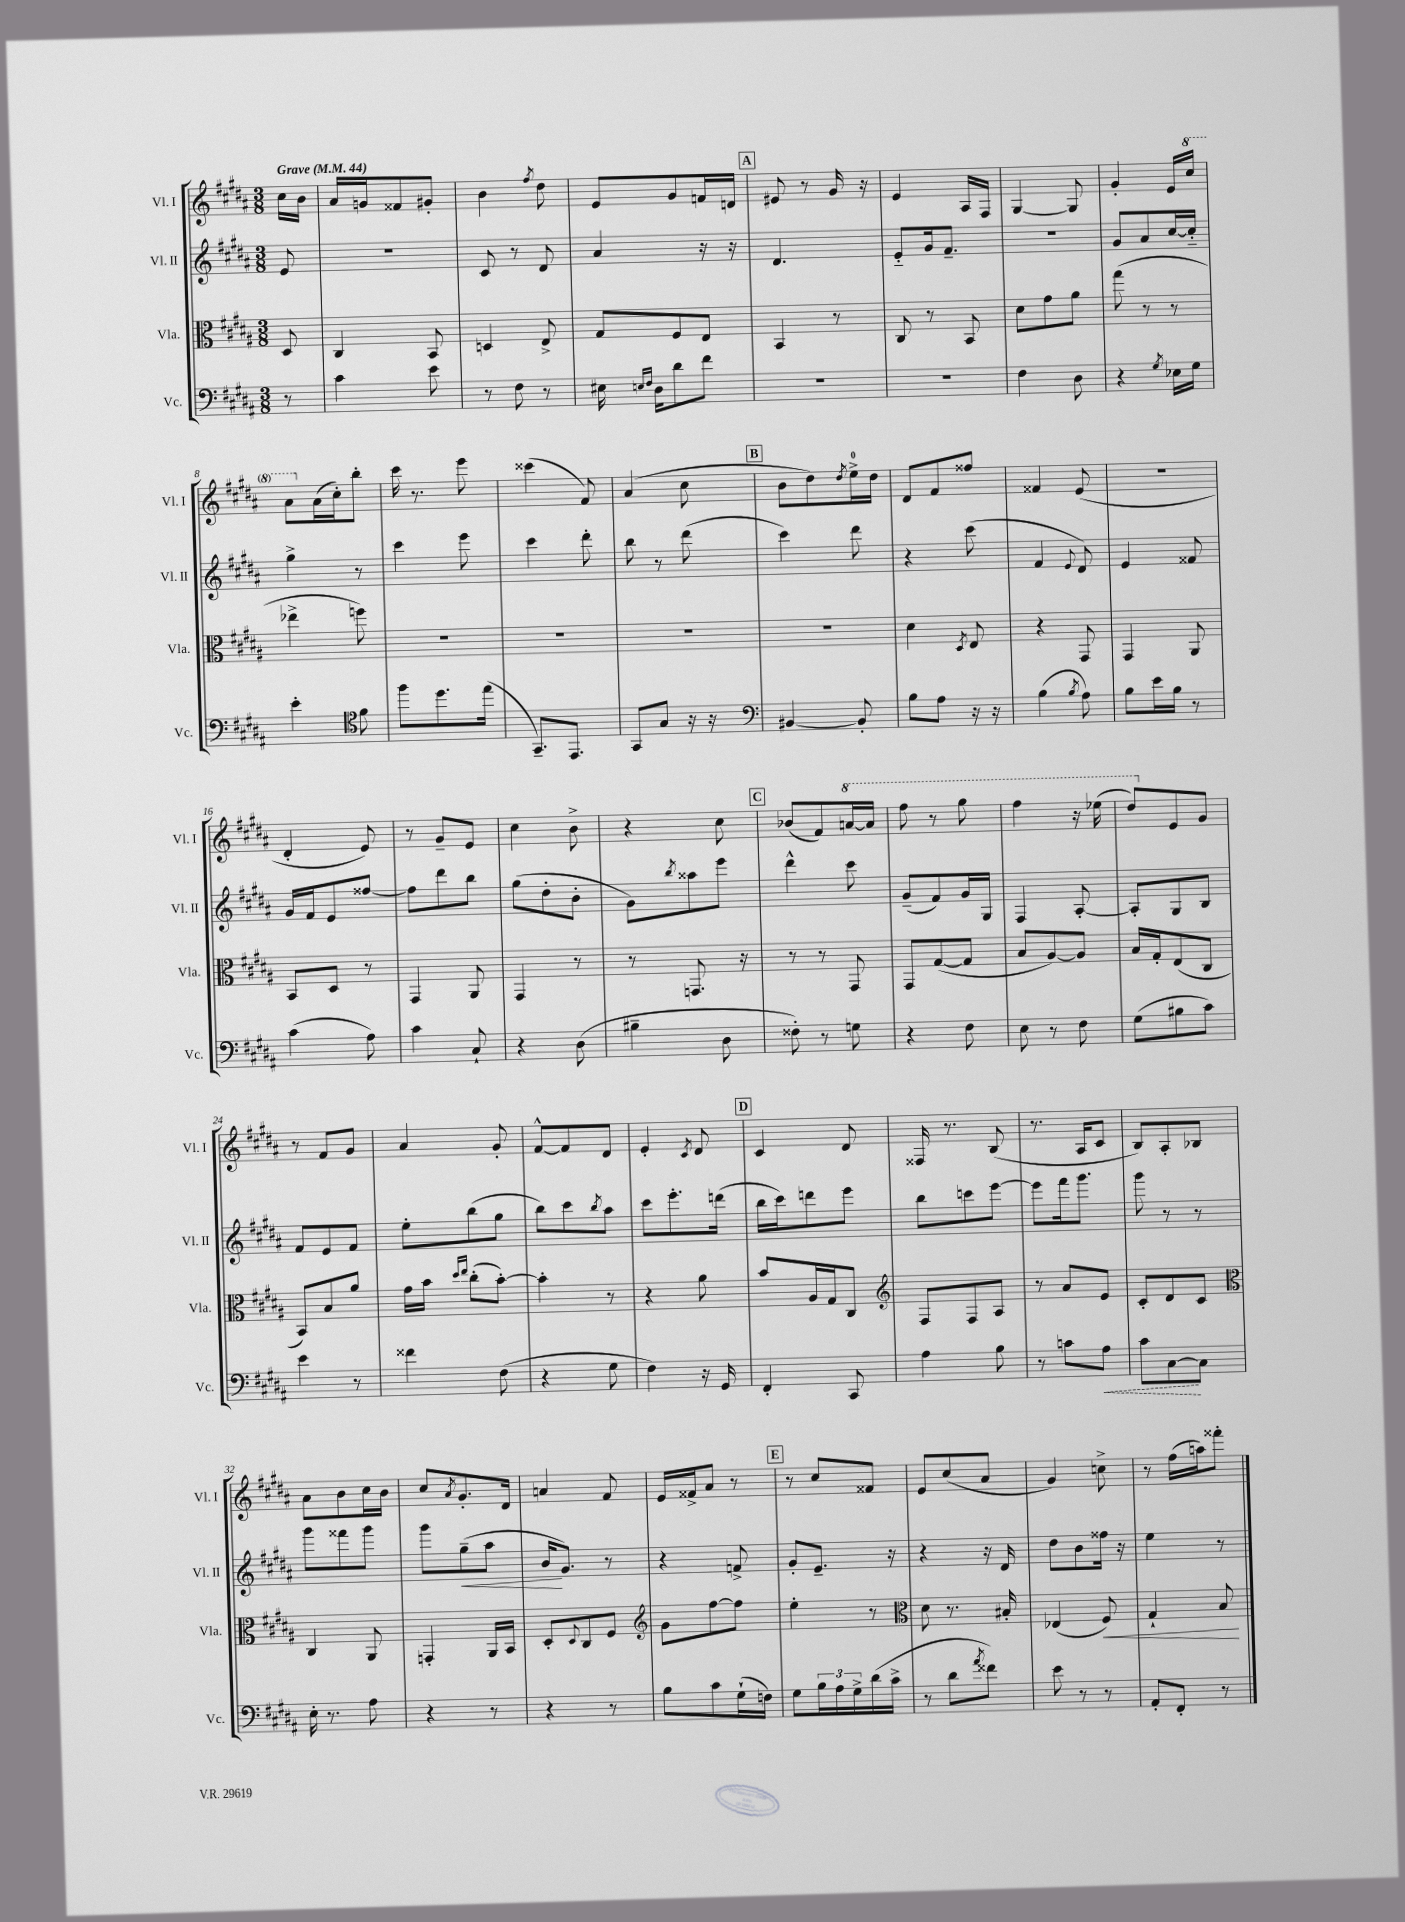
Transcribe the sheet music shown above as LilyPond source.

<<
\new StaffGroup <<
\new Staff = "s0" \with { instrumentName = "Vl. I" shortInstrumentName = "Vl. I" } {
    \clef treble \key b \major \numericTimeSignature \time 3/8 \partial 8 \tempo "Grave" 4 = 44
    cis''16 b'16 |
    ais'16 g'16 fisis'8 gis'8-. |
    b'4 \acciaccatura { fis''8 } dis''8 |
    e'8 gis'8 f'16 d'16 |
    \mark \markup { \box "A" } eis'8 r8 gis'16 r16 |
    e'4 ais16 fis16 |
    gis4~ gis8 |
    gis'4-. e'16 \ottava #1 cis'''16 |
    ais''8 \ottava #0 ais'16( cis''16-.) b''8-. |
    cis'''16 r8. e'''8 |
    cisis'''4( fis'8) |
    ais'4( cis''8 |
    \mark \markup { \box "B" } b'8 dis''8) \acciaccatura { dis''8 } e''16-0-> dis''16 |
    dis'8 fis'8 fisis''8 |
    fisis'4 e'8( |
    R4. |
    dis'4-. e'8) |
    r8 gis'8-- e'8 |
    cis''4 b'8-> |
    r4 cis''8 |
    \mark \markup { \box "C" } bes'8( fis'8) \ottava #1 a''16~ a''16 |
    fis'''8 r8 gis'''8 |
    fis'''4 r16 ees'''16( |
    dis'''8) \ottava #0 e'8 gis'8 |
    r8 fis'8 gis'8 |
    ais'4 gis'8-. |
    fis'8~-^ fis'8 dis'8 |
    e'4-. \acciaccatura { cis'8 } dis'8 |
    \mark \markup { \box "D" } cis'4 dis'8 |
    fisis16 r8. b8( |
    r8. ais16 cis'8 |
    b8) ais8-. bes8 |
    ais'8 b'8 cis''16 b'16 |
    cis''8 \acciaccatura { ais'8 } gis'8.-. dis'16 |
    a'4 fis'8 |
    e'16 fisis'16-> ais'8 r8 |
    \mark \markup { \box "E" } r8 cis''8 fisis'8 |
    e'8 cis''8( ais'8 |
    gis'4) c''8-> |
    r8 fis''16( a''16) fisis'''8-. \bar "|." |
}
\new Staff = "s1" \with { instrumentName = "Vl. II" shortInstrumentName = "Vl. II" } {
    \clef treble \key b \major \numericTimeSignature \time 3/8 \partial 8
    e'8 |
    R4. |
    cis'8 r8 dis'8 |
    ais'4 r16 r16 |
    \mark \markup { \box "A" } dis'4. |
    e'8-_ gis'16 fis'8.-- |
    R4. |
    gis'8 ais'8 cis''16~ cis''16-_ |
    gis''4-> r8 |
    cis'''4 e'''8 |
    cis'''4 dis'''8-. |
    b''8 r8 dis'''8( |
    \mark \markup { \box "B" } cis'''4) dis'''8 |
    r4 cis'''8( |
    fis'4 \appoggiatura { e'8 } dis'8) |
    e'4 fisis'8 |
    gis'16 fis'16 e'8 fisis''8~ |
    fisis''8 dis'''8 b''8 |
    gis''8( dis''8-. b'8-. |
    gis'8) \acciaccatura { b''8 } aisis''8 e'''8 |
    \mark \markup { \box "C" } dis'''4-^ cis'''8 |
    gis'8--( fis'8) gis'16 gis16 |
    fis4 ais8~-. |
    ais8-. gis8 b8 |
    fis'8 e'8 fis'8 |
    e''8-. b''8( gis''8 |
    b''8) cis'''8 \acciaccatura { b''8 } ais''8 |
    cis'''8 e'''8.-. d'''16( |
    \mark \markup { \box "D" } b''16 cis'''16) d'''8 e'''8 |
    b''8 c'''8 e'''8~ |
    e'''8 fis'''16 gis'''8. |
    gis'''8 r8 r8 |
    gis'''8 fisis'''8 gis'''8 |
    gis'''8 gis''8--\<( ais''8 |
    b'16\! gis'8.) r8 |
    r4 f'8-> |
    \mark \markup { \box "E" } gis'8-. e'8.-- r16 |
    r4 r16 dis'16 |
    dis''8 b'8 fisis''16 r16 |
    e''4 r8 \bar "|." |
}
\new Staff = "s2" \with { instrumentName = "Vla." shortInstrumentName = "Vla." } {
    \clef alto \key b \major \numericTimeSignature \time 3/8 \partial 8
    dis8 |
    cis4 b,8 |
    d4 e8-> |
    gis8 fis8 e8 |
    \mark \markup { \box "A" } b,4 r8 |
    cis8 r8 b,8 |
    dis'8 gis'8 ais'8 |
    gis''8( r8 r8 |
    ees''4-> f''8) |
    R4. |
    R4. |
    R4. |
    \mark \markup { \box "B" } R4. |
    dis'4 \acciaccatura { dis8 } e8 |
    r4 gis,8 |
    gis,4 ais,8 |
    b,8 dis8 r8 |
    gis,4 ais,8 |
    gis,4 r8 |
    r8 g,8. r16 |
    \mark \markup { \box "C" } r8 r8 gis,8 |
    gis,8 gis8~( gis8 |
    b8 ais8~) ais8 |
    b16 gis16-. e8( cis8 |
    b,8) b8 ais'8 |
    gis'16 b'16 \grace { dis''16 e''16 } cis''8-.( b'8~-.) |
    b'4-. r8 |
    r4 ais'8 |
    \mark \markup { \box "D" } b'8 ais16 gis16 cis8 |
    \clef treble fis8 fis8 ais8 |
    r8 ais'8 e'8 |
    cis'8-. dis'8 cis'8 |
    \clef alto cis4 ais,8 |
    g,4-. ais,16 b,16 |
    dis8-. \appoggiatura { dis8 } cis8 fis8 |
    \clef treble gis'8 fis''8~ fis''8 |
    \mark \markup { \box "E" } e''4-. r8 |
    \clef alto dis'8 r8. bis16-. |
    ees4( fis8\<) |
    gis4-! b8\! \bar "|." |
}
\new Staff = "s3" \with { instrumentName = "Vc." shortInstrumentName = "Vc." } {
    \clef bass \key b \major \numericTimeSignature \time 3/8 \partial 8
    r8 |
    cis'4 e'8 |
    r8 fis8 r8 |
    eis16 \grace { e16 fis16 } dis16 dis'8 fis'8 |
    \mark \markup { \box "A" } R4. |
    R4. |
    fis4 dis8 |
    r4 \acciaccatura { gis8 } ees16 gis16 |
    e'4-. \clef tenor fis'8 |
    fis''8 dis''8. e''16( |
    gis,8.--) e,8. |
    gis,8 gis8 r16 r16 |
    \mark \markup { \box "B" } \clef bass bis,4~ bis,8-. |
    b8 ais8 r16 r16 |
    b4( \acciaccatura { b8 } ais8) |
    b8 e'16 b16 r8 |
    cis'4( ais8) |
    cis'4 cis8-! |
    r4 dis8( |
    bis4-- dis8 |
    \mark \markup { \box "C" } fisis8-.) r8 g8 |
    r4 fis8 |
    e8 r8 fis8 |
    gis8( bis8 cis'8) |
    e'4 r8 |
    fisis'4 fis8( |
    r4 gis8 |
    fis4) r16 gis,16 |
    \mark \markup { \box "D" } fis,4-. cis,8 |
    ais4 b8 |
    r8 c'8 \once \override Hairpin.style = #'dashed-line ais8\< |
    cis'8 cis8~\! cis8 |
    e16-. r8. ais8 |
    r4 r8 |
    r4 r8 |
    b8 cis'8 gis16-!( f16) |
    \mark \markup { \box "E" } gis8 \tuplet 3/2 { b16 ais16 gis16-> } dis'16( cis'16-> |
    r8 dis'8 \acciaccatura { ais'8 } fisis'8) |
    e'8 r8 r8 |
    ais,8-. fis,8-. r8 \bar "|." |
}
>>
>>
